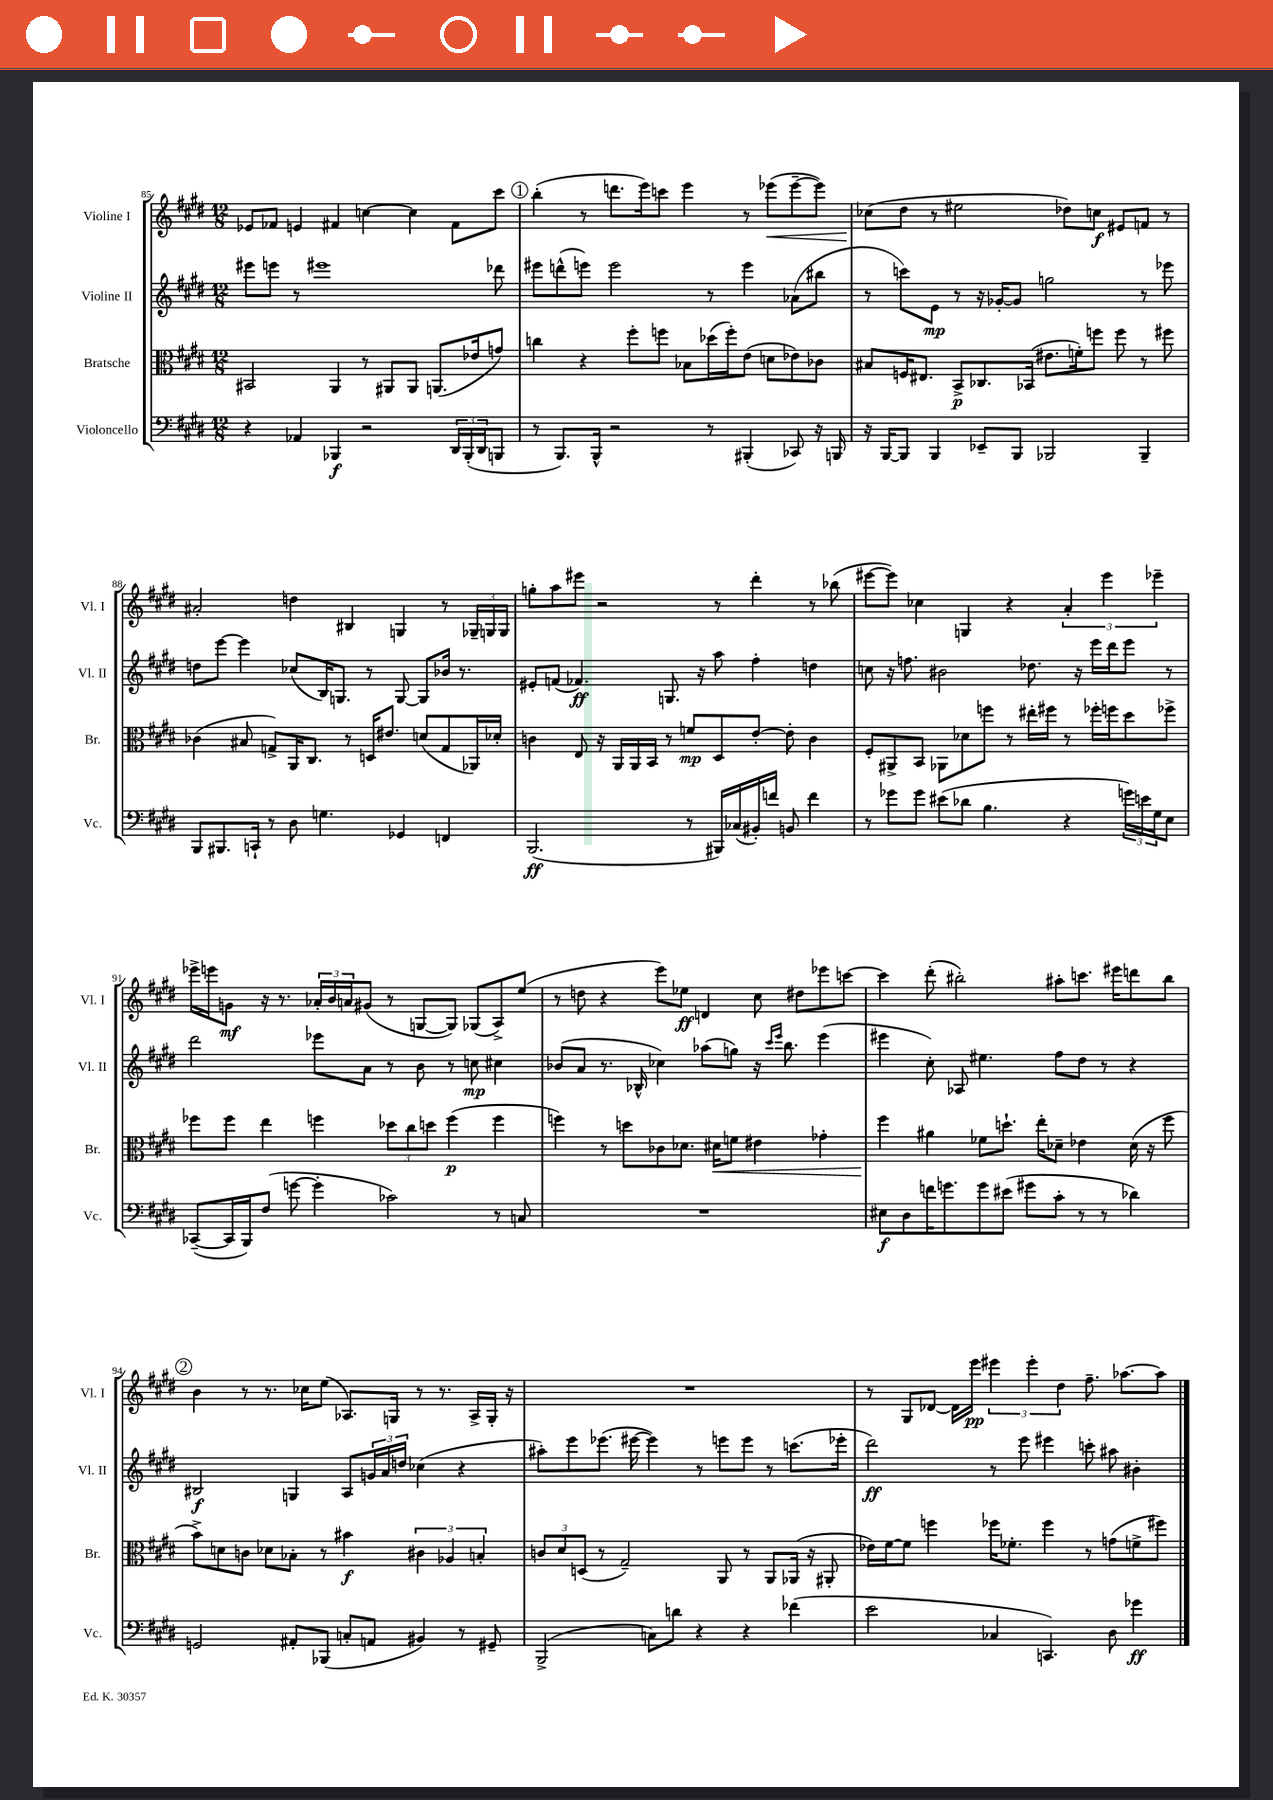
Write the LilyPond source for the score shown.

<<
\new StaffGroup <<
\new Staff = "s0" \with { instrumentName = "Violine I" shortInstrumentName = "Vl. I" } {
    \clef treble \key e \major \numericTimeSignature \time 12/8
    ees'8 fes'8 e'4 fis'4 c''4~ c''4 fis'8 cis'''8 |
    \mark \markup { \circle "1" } b''4-.( r8 d'''8. e'''16) c'''8 e'''4 r8 ees'''8\<( ees'''8~-- ees'''8) |
    ces''8\!( dis''8 r8 eis''2 des''8) c''8\f eis'8 f'8 r8 |
    ais'2-. d''4 bis4 g4 r8 \tuplet 3/2 { ges16-- g16 g16 } |
    g''8-. a''8 eis'''8 r2 r8 dis'''4-. r8 bes''8( |
    eis'''8~ eis'''8) ces''4 g4 r4 \tuplet 3/2 { a'4-. eis'''4 ees'''4-- } |
    ees'''16-> e'''16 g'8\mf r16 r8. \tuplet 3/2 { aes'16-. b'16 a'16 } gis'8( r8 g8~ g8) ges8( a8->) e''8( |
    r8 d''8 r4 e'''8) ees''8\ff d'4 cis''8 dis''8 ees'''8 c'''8~ |
    c'''4 dis'''8-.( bis''2-.) ais''8-. c'''8. eis'''16 d'''8 bis''8 |
    \mark \markup { \circle "2" } b'4 r8 r8. ces''16 e''8( aes8.) g16 r8 r8. aes16-> g16-. r16 |
    R1. |
    r8 gis8 des'8~ des'16 e'''16\pp \tuplet 3/2 { eis'''4 eis'''4-. dis''4 } fis''8.-- aes''8.~ aes''8 \bar "|." |
}
\new Staff = "s1" \with { instrumentName = "Violine II" shortInstrumentName = "Vl. II" } {
    \clef treble \key e \major \numericTimeSignature \time 12/8
    eis'''8 e'''8 r8 eis'''1 des'''8 |
    \mark \markup { \circle "1" } eis'''8 d'''8-^( e'''8) e'''2 r8 e'''4 aes'8( bis''8 |
    r8 c'''8) e'8\mp r8 r16 ges'16~-. ges'8 g''2 r8 ees'''8 |
    d''8 e'''8~ e'''4 ces''8( b16) g8. r8 g8~ g8 bes'16 r8. |
    eis'8-. f'8( fes'4.\ff) g8. r16 a''8 fis''4-. d''4 |
    c''8 r16 f''8. bis'2 des''8. r16 e'''16 dis'''16 e'''8 r8 |
    dis'''2 ees'''8 a'8 r8 b'8 r8 c''8\mp cis''4 |
    bes'8( a'8 r8. bes16-^ ces''4) aes''8( g''8) r16 \grace { cis'''16 e'''16 } b''8. e'''4( |
    eis'''4 cis''8-.) aes8 eis''4. fis''8 dis''8 r8 r4 |
    \mark \markup { \circle "2" } bis2\f g4 a8 \tuplet 3/2 { g'16 a'16 d''16 } ces''4( r4 |
    ais''8-.) e'''8 ees'''8.( eis'''16~ eis'''4) r8 e'''8 e'''8 r8 c'''8.( ees'''16-. |
    dis'''2\ff) r8 e'''8 eis'''4 c'''8-. ais''8 bis'4-. \bar "|." |
}
\new Staff = "s2" \with { instrumentName = "Bratsche" shortInstrumentName = "Br." } {
    \clef alto \key e \major \numericTimeSignature \time 12/8
    bis,2 a,4 r8 ais,8 ais,8 a,8.( ees'16 g'8) |
    \mark \markup { \circle "1" } c''4 r4 fis''8-. f''8 bes8 des''16( f''16-.) e'8( d'8 ees'8) ces'8 |
    bis8 f16 eis8. b,8->\p ces8. bes,16( eis'8. f'16-.) f''8 f''8 r8 fis''8 |
    ces'4( bis8 g8->) a,16 cis8. r8 d16 eis'8. d'8( g8 aes,16) des'16-. |
    c'4 e8 r16 a,16 a,16 b,16 r8 f'8\mp dis8 e'8~-. e'8-. c'4 |
    fis8-. ais,8-> b,8 aes,8 des'8 f''8 r8 eis''16-. fis''16 r8 fes''16-. f''16 dis''8 fes''8-> |
    fes''8 fes''8 e''4 f''4 \tuplet 3/2 { des''8 cis''8 d''8 } f''4\p( f''4 |
    f''4) r8 d''8 ces'8 des'8. dis'16\< f'8 eis'4 ges'4-. |
    fis''4\! ais'4 fes'8 d''8.-! e''16-. des'8-- ees'4 des'16( r16 fis''8 |
    \mark \markup { \circle "2" } b'8->) d'8 c'8 des'8 bes8-. r8 bis'4\f \tuplet 3/2 { cis'4 aes4 b4-. } |
    \tuplet 3/2 { c'8 dis'8 d8( } r8 gis2--) a,8 r8 a,8 aes,16( r16 ais,8-. |
    ees'16) fis'16~ fis'8 f''4 fes''16 fes'8.-. fes''4 r8 g'8( f'8-> fis''8) \bar "|." |
}
\new Staff = "s3" \with { instrumentName = "Violoncello" shortInstrumentName = "Vc." } {
    \clef bass \key e \major \numericTimeSignature \time 12/8
    r4 aes,4 bes,,4\f r2 \tuplet 3/2 { dis,16 bes,,16-.( dis,16 } b,,8 |
    \mark \markup { \circle "1" } r8 b,,8.) b,,16-^ r2 r8 bis,,4-.( ces,8) r16 b,,16 |
    r16 b,,16~ b,,8 b,,4 ees,8-- b,,8 bes,,2 bes,,4-- |
    b,,8 bis,,8. c,16-! r8 dis8 g4. ges,4 f,4 |
    b,,2.\ff( r8 bis,,16) ces16( bis,16-.) f'16 b,8 f'4 |
    r8 ges'8 ges'8 eis'8( des'8 b4. r4 \tuplet 3/2 { g'16) e'16 gis16 } e8 |
    ces,8~--( ces,16 b,,16) fis8( g'8~ g'4-. ces'2) r8 c8 |
    R1. |
    eis8\f dis8 f'16 g'8. g'8 eis'8( gis'8 cis'8-. r8 r8 des'4) |
    \mark \markup { \circle "2" } g,2 ais,8-. bes,,8( c8-. a,8 bis,4) r8 gis,8-- |
    b,,2->( c8) d'8 r4 r4 fes'4( |
    e'2 ces4 c,4.) dis8 ges'4\ff \bar "|." |
}
>>
>>
\layout { \context { \Score currentBarNumber = #85 } }
